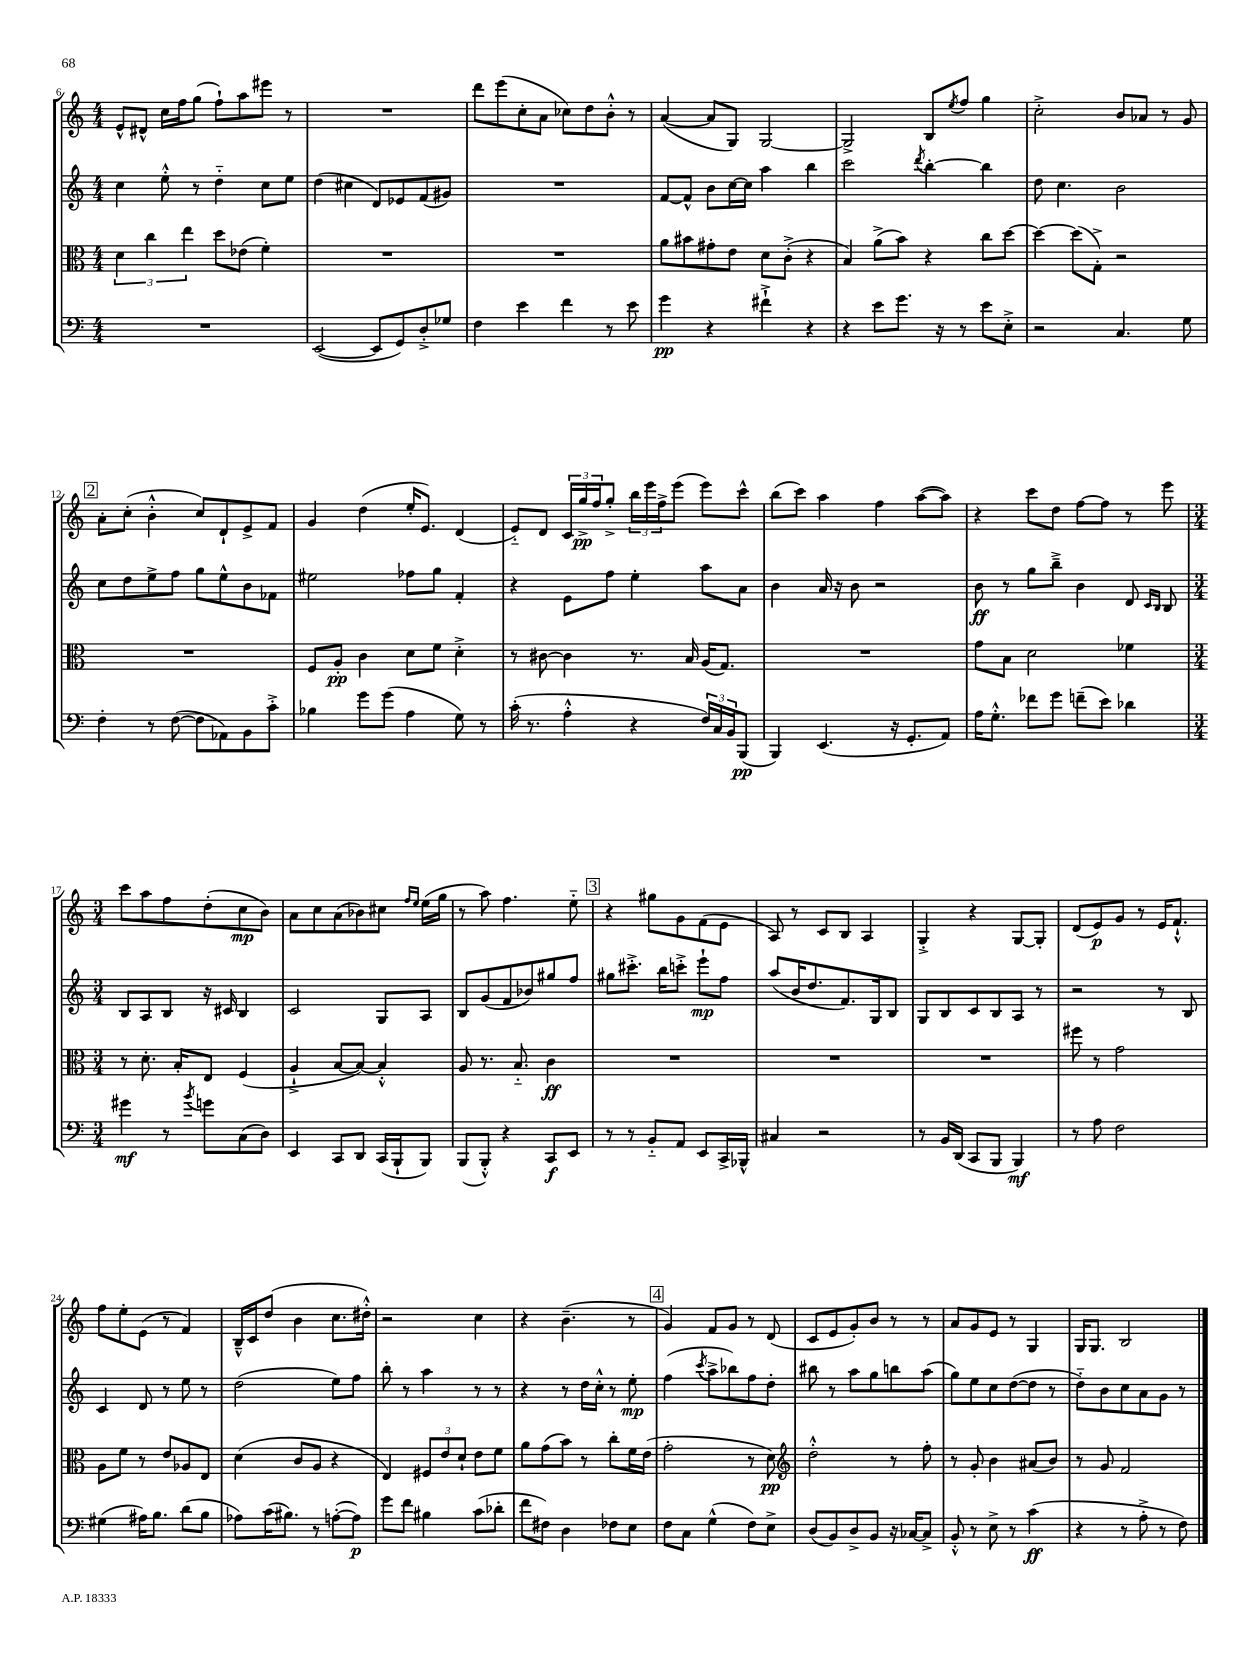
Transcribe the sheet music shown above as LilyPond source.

<<
\new StaffGroup <<
\new Staff = "s0" {
    \clef treble \key c \major \numericTimeSignature \time 4/4
    e'8-^ dis'8-^ c''16 f''16 g''8( f''8-!) a''8 eis'''8 r8 |
    R1 |
    d'''8 e'''8( c''8-. a'8 ces''8) d''8 b'8-.-^ r8 |
    a'4~( a'8 g8) g2~ |
    g2-> b8 \acciaccatura { e''8 } f''8 g''4 |
    c''2-.-> b'8 aes'8 r8 g'8 |
    \mark \markup { \box "2" } a'8-. c''8-.( b'4-.-^ c''8) d'8-! e'8-> f'8 |
    g'4 d''4( e''16-. e'8.) d'4( |
    e'8-_) d'8 \tuplet 3/2 { c'16 g''16->\pp f''16 } g''8-.-> \tuplet 3/2 { b''16 e'''16 f''16-> } e'''8( e'''8) c'''8-^ |
    b''8( c'''8) a''4 f''4 a''8~( a''8) |
    r4 c'''8 d''8 f''8~ f''8 r8 e'''8 |
    \numericTimeSignature \time 3/4 c'''8 a''8 f''8 d''8-.( c''8\mp b'8) |
    a'8 c''8 a'8( bes'8) cis''8 \grace { f''16 e''16 } e''16( g''16 |
    r8 a''8) f''4. e''8-_ |
    \mark \markup { \box "3" } r4 gis''8 g'8 f'8( e'8 |
    a8) r8 c'8 b8 a4 |
    g4-.-> r4 g8~ g8-. |
    d'8( e'8\p) g'8 r8 e'16 f'8.-!-^ |
    f''8 e''8-. e'8( r8 f'4) |
    b16---^ c'16 d''8( b'4 c''8. dis''16-.-^) |
    r2 c''4 |
    r4 b'4.--( r8 |
    \mark \markup { \box "4" } g'4) f'8 g'8 r8 d'8( |
    c'8 e'8 g'8-.) b'8 r8 r8 |
    a'8 g'8 e'8 r8 g4 |
    g16 g8. b2 \bar "|." |
}
\new Staff = "s1" {
    \clef treble \key c \major \numericTimeSignature \time 4/4
    c''4 e''8-.-^ r8 d''4-_ c''8 e''8 |
    d''4( cis''4 d'8) ees'8 f'8( gis'8) |
    R1 |
    f'8~ f'8-^ b'8 c''16~ c''16 a''4 b''4 |
    c'''2 \acciaccatura { d'''8 } b''4~-. b''4 |
    d''8 c''4. b'2 |
    \mark \markup { \box "2" } c''8 d''8 e''8-> f''8 g''8 e''8-^ b'8 fes'8 |
    eis''2 fes''8 g''8 f'4-. |
    r4 e'8 f''8 e''4-. a''8 a'8 |
    b'4 a'16 r16 b'8 r2 |
    b'8\ff r8 g''8 b''8---> b'4 d'8 \grace { c'16 b16 } b8 |
    \numericTimeSignature \time 3/4 b8 a8 b8 r16 cis'16 b4 |
    c'2 g8 a8 |
    b8 g'8( f'8 bes'8) gis''8 f''8 |
    \mark \markup { \box "3" } gis''8 cis'''8.-.-> b''16 c'''8-.-> e'''8-!\mp f''8 |
    a''8( b'16 d''8. f'8.) g16 b8 |
    g8 b8 c'8 b8 a8 r8 |
    r2 r8 b8 |
    c'4 d'8 r8 e''8 r8 |
    d''2( e''8) f''8 |
    b''8-. r8 a''4 r8 r8 |
    r4 r8 d''16 c''16-.-^ r8 e''8-.\mp |
    \mark \markup { \box "4" } f''4( \acciaccatura { c'''8 } a''8-> bes''8) f''8 d''8-. |
    bis''8 r8 a''8 g''8 b''8 a''8( |
    g''8) e''8 c''8 d''8~( d''8 r8 |
    d''8-_) b'8 c''8 a'8 g'8 r8 \bar "|." |
}
\new Staff = "s2" {
    \clef alto \key c \major \numericTimeSignature \time 4/4
    \tuplet 3/2 { d'4 c''4 e''4 } d''8 ees'8( f'4-.) |
    R1 |
    R1 |
    a'8 bis'8 gis'8-. e'8 d'8 c'8-.->( r4 |
    b4) a'8->( b'8) r4 c''8 d''8~ |
    d''4~ d''8( g8-.->) r2 |
    \mark \markup { \box "2" } R1 |
    f8 a8-.\pp c'4 d'8 f'8 d'4-.-> |
    r8 cis'8~ cis'4 r8. b16 a16( g8.) |
    R1 |
    g'8 b8 d'2 fes'4 |
    \numericTimeSignature \time 3/4 r8 d'8.-. b16-. e8 f4( |
    a4-!-> b8~ b8~) b4-.-^ |
    a8 r8. b8.-_ c'4\ff |
    \mark \markup { \box "3" } R2. |
    R2. |
    R2. |
    fis''8 r8 g'2 |
    a8 f'8 r8 e'8 aes8 e8 |
    d'4( c'8 a8 r4 |
    e4) \tuplet 3/2 { fis8 e'8 d'8-! } e'8 f'8 |
    a'8 g'8( b'8) r8 c''8-. f'16 e'16( |
    \mark \markup { \box "4" } g'2-. r8 d'8\pp) |
    \clef treble d''2-.-^ r8 f''8-. |
    r8 g'8-. b'4 ais'8( b'8) |
    r8 g'8 f'2 \bar "|." |
}
\new Staff = "s3" {
    \clef bass \key c \major \numericTimeSignature \time 4/4
    R1 |
    e,2~( e,8 g,8) d8-.-> ges8 |
    f4 e'4 f'4 r8 e'8 |
    g'4\pp r4 fis'4-!-> r4 |
    r4 e'8 g'8. r16 r8 e'8 e8-.-> |
    r2 c4. g8 |
    \mark \markup { \box "2" } f4-. r8 f8~( f8 aes,8) b,8 c'8-.-> |
    bes4 g'8 g'8( a4 g8) r8 |
    c'16-.( r8. a4-.-^ r4 \tuplet 3/2 { f16) c16 b,16 } b,,8\pp( |
    b,,4) e,4.( r16 g,8.-. a,8) |
    a16 g8.-.-^ fes'8 g'8 f'8--( e'8) des'4 |
    \numericTimeSignature \time 3/4 gis'4\mf r8 \acciaccatura { b'8 } g'8 c8( d8) |
    e,4 c,8 d,8 c,16( b,,16-! b,,8) |
    b,,8( b,,8-.-^) r4 c,8\f e,8 |
    \mark \markup { \box "3" } r8 r8 b,8-_ a,8 e,8 c,16-> bes,,16-^ |
    cis4 r2 |
    r8 b,16 d,16( c,8 b,,8 b,,4\mf) |
    r8 a8 f2 |
    gis4( ais16) b8. d'8( b8 |
    aes8) c'16( bis8.) r8 a8~-.( a8\p) |
    g'8 f'8 bis4 c'8( des'8-. |
    f'8 fis8) d4 fes8 e8 |
    \mark \markup { \box "4" } f8 c8 g4-^( f8) e8-> |
    d8( b,8) d8-> b,8 r16 ces16~ ces8-> |
    b,8-.-^ r8 e8-> r8 c'4\ff( |
    r4 r8 a8-.-> r8 f8) \bar "|." |
}
>>
>>
\layout { \context { \Score currentBarNumber = #6 } }
